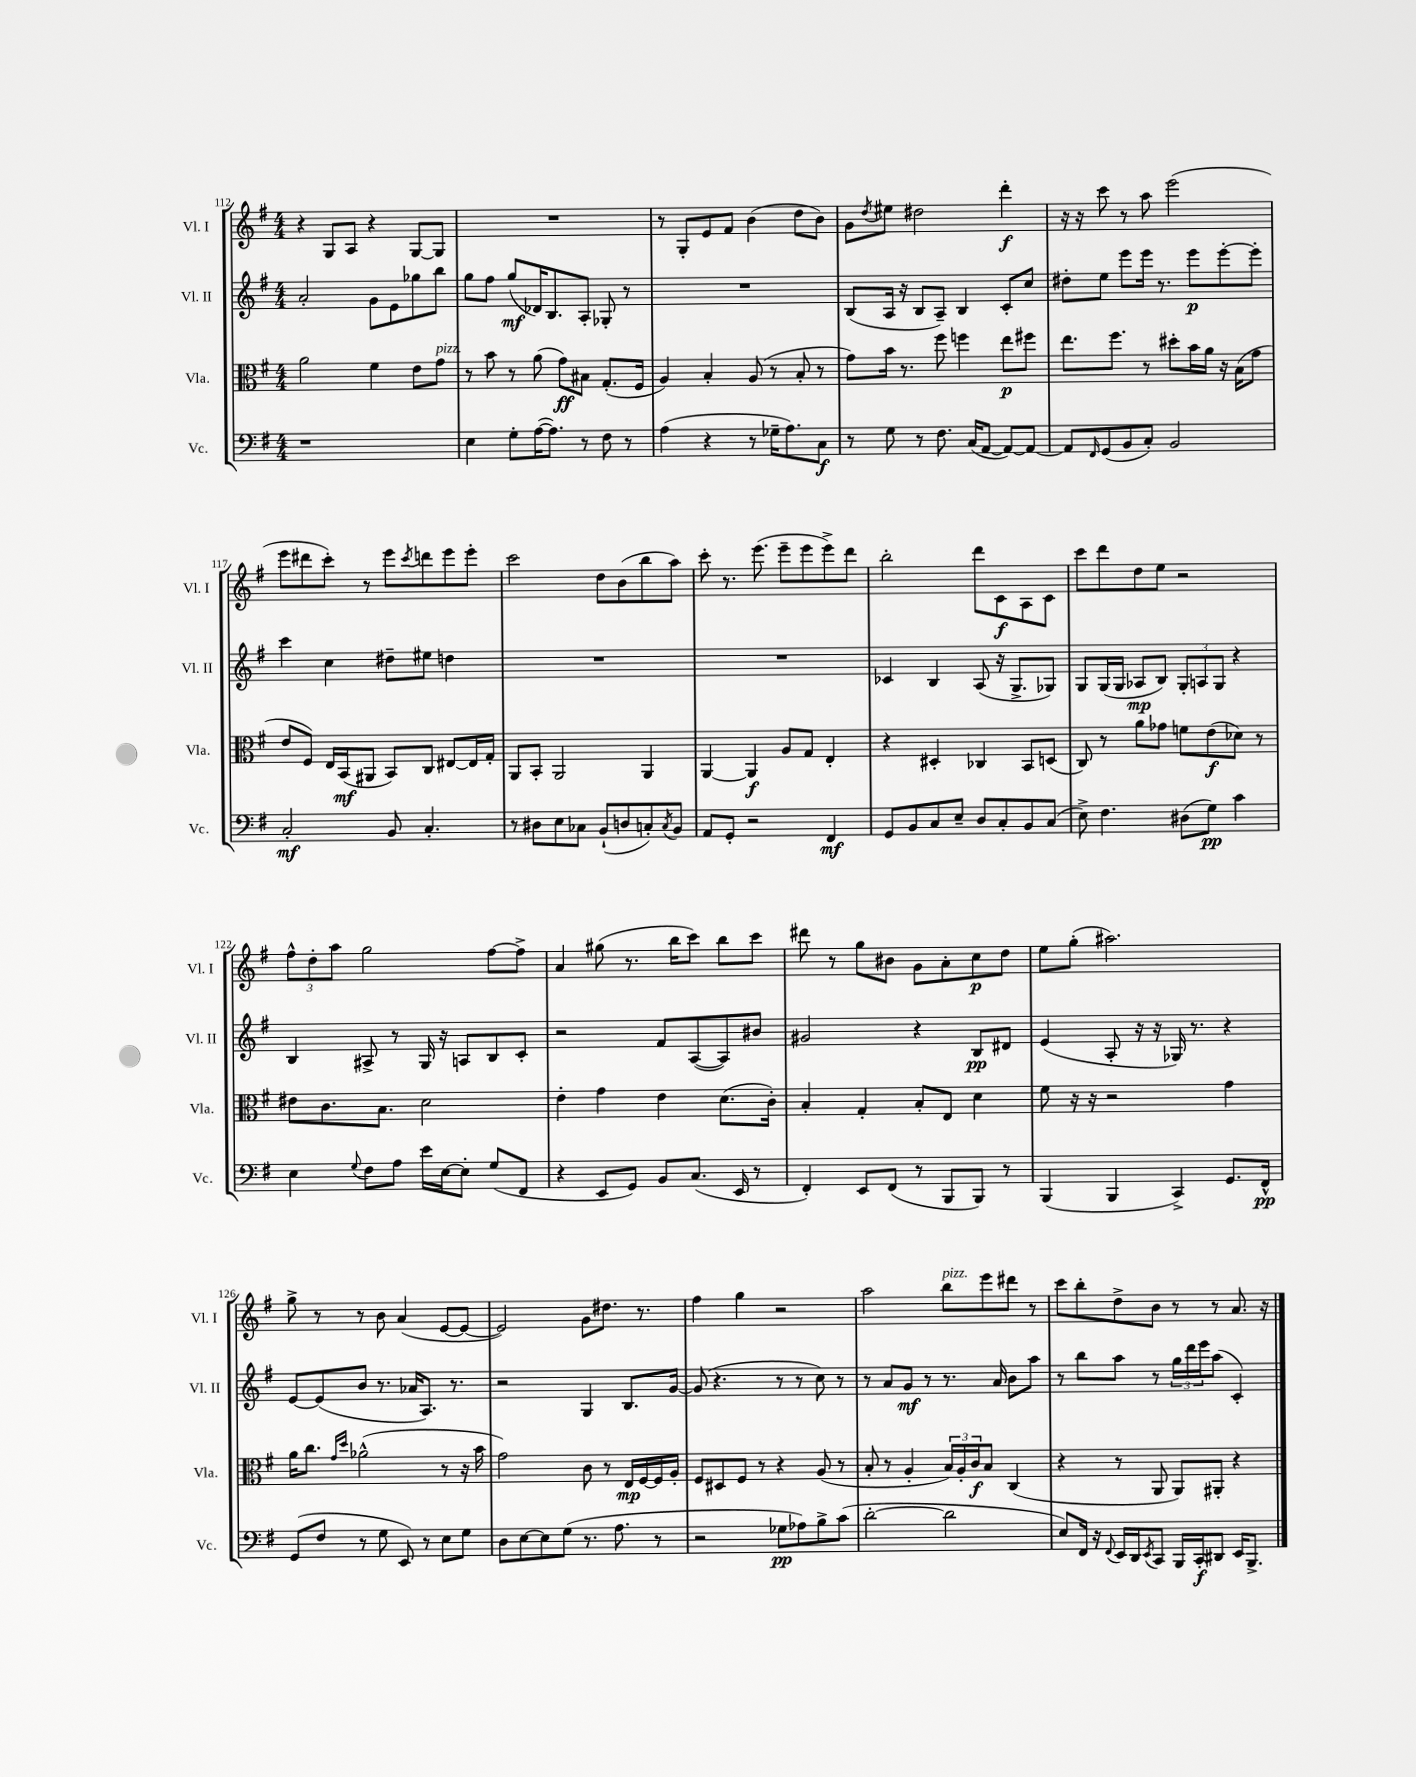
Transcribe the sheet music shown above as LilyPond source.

<<
\new StaffGroup <<
\new Staff = "s0" \with { instrumentName = "Vl. I" shortInstrumentName = "Vl. I" } {
    \clef treble \key g \major \numericTimeSignature \time 4/4
    r4 g8 a8 r4 g8~ g8 |
    R1 |
    r8 g8-. e'8 fis'8 b'4( d''8 b'8) |
    g'8 \acciaccatura { d''8 } eis''8 dis''2 d'''4-.\f |
    r16 r16 c'''8 r8 a''8 e'''2( |
    e'''8 dis'''8 c'''8-.) r8 e'''8 \acciaccatura { c'''8 } d'''8 e'''8 e'''8-. |
    c'''2 d''8 b'8( b''8 a''8) |
    c'''8-. r8. e'''8.( e'''8-- e'''8 e'''8->) d'''8 |
    b''2-. d'''8 c'8\f a8 c'8 |
    c'''8 d'''8 d''8 e''8 r2 |
    \tuplet 3/2 { fis''8-^ d''8-. a''8 } g''2 fis''8~ fis''8-> |
    a'4 gis''8( r8. b''16 c'''8) b''8 c'''8 |
    dis'''8 r8 g''8 bis'8 g'8 a'8-. c''8\p d''8 |
    e''8 g''8-.( ais''2.) |
    g''8-> r8 r8 b'8 a'4( e'8~ e'8~ |
    e'2) g'8 dis''8. r8. |
    fis''4 g''4 r2 |
    a''2 b''8^\markup { \italic "pizz." } e'''8 dis'''8 r8 |
    c'''8 b''8-. d''8-> b'8 r8 r8 a'8. r16 \bar "|." |
}
\new Staff = "s1" \with { instrumentName = "Vl. II" shortInstrumentName = "Vl. II" } {
    \clef treble \key g \major \numericTimeSignature \time 4/4
    a'2-. g'8 e'8 ges''8 b''8 |
    g''8 fis''8 g''8\mf( des'16) b8. a8-. ges8-. r8 |
    R1 |
    b8( a16 r16 b8 a8--) b4 c'8-. c''8 |
    dis''8-. e''8 e'''8 e'''16 r8. e'''8\p e'''8~-. e'''8-. |
    c'''4 c''4 dis''8-- eis''8 d''4 |
    R1 |
    R1 |
    ces'4 b4 a8( r16 g8.-> ges8) |
    g8 g16( g16 aes8\mp b8) \tuplet 3/2 { g8-. a8 g8 } r4 |
    b4 ais8-> r8 g16 r16 a8 b8 c'8-. |
    r2 fis'8 a8~( a8) bis'8 |
    gis'2 r4 b8\pp dis'8 |
    e'4( a8-. r16 r16 ges16) r8. r4 |
    e'8~ e'8( b'8 r8. aes'16 a8.) r8. |
    r2 g4 b8. g'16~ |
    g'8( r4. r8 r8 c''8) r8 |
    r8 a'8 g'8\mf r8 r8. a'16 b'8 a''8 |
    r8 b''8 a''8 r8 \tuplet 3/2 { g''16 d'''16 e'''16 } a''8( c'4-.) \bar "|." |
}
\new Staff = "s2" \with { instrumentName = "Vla." shortInstrumentName = "Vla." } {
    \clef alto \key g \major \numericTimeSignature \time 4/4
    a'2 fis'4 e'8 g'8^\markup { \italic "pizz." } |
    r8 b'8 r8 a'8( g'8\ff) bis8 g8.-.( fis16 |
    a4) b4-. a8( r8 b8-. r8 |
    g'8) b'16 r8. fis''8 f''4 e''8\p fis''8 |
    e''8. fis''8. r8 dis''8-. b'16 a'16 r16 b16( g'8 |
    e'8 fis8) e16 b,16\mf( ais,8 b,8) c8 eis8~ eis16 g16-. |
    a,8 b,8-. a,2 a,4 |
    a,4~ a,4\f a8 g8 e4-. |
    r4 dis4-. ces4 b,8 d8( |
    c8) r8 a'8 ges'8 f'8 e'8\f( des'8) r8 |
    eis'8 c'8. b8. d'2 |
    e'4-. g'4 e'4 d'8.( c'16-.) |
    b4-. g4-. b8-. e8 d'4 |
    fis'8 r16 r16 r2 g'4 |
    a'16 c''8. \grace { g'16 d''16 } aes'2-^( r8 r16 b'16 |
    g'2) c'8 r8 e16\mp fis16~ fis16 a16-. |
    fis8 dis8 fis8 r8 r4 a8( r8 |
    b8-. r8 a4-. \tuplet 3/2 { b16) a16-. c'16\f } b8 c4( |
    r4 r8 a,8 a,8) ais,8-. r4 \bar "|." |
}
\new Staff = "s3" \with { instrumentName = "Vc." shortInstrumentName = "Vc." } {
    \clef bass \key g \major \numericTimeSignature \time 4/4
    r1 |
    e4 g8-. a16~( a8.) r8 fis8 r8 |
    a4( r4 r8 ges16-- a8.) c8\f |
    r8 g8 r8 fis8. c16( a,8~ a,8~) a,8~ |
    a,8 \grace { fis,16 } g,8( b,8 c8-.) b,2 |
    c2-.\mf b,8 c4.-. |
    r8 dis8 e8 ces8 b,8-!( d8 c8-.) \acciaccatura { c8 } b,8 |
    a,8 g,8-. r2 fis,4\mf |
    g,8 b,8 c8 e8-- d8 c8-. b,8 c8( |
    e8->) fis4. dis8( g8\pp) c'4 |
    e4 \appoggiatura { g8 } fis8 a8 e'16 e16~ e8-. g8( fis,8 |
    r4 e,8 g,8) b,8 c8.( e,16 r8 |
    fis,4-.) e,8 fis,8( r8 b,,8 b,,8) r8 |
    b,,4( b,,4 c,4->) g,8. fis,16-^\pp |
    g,8( fis8 r8 g8 e,8) r8 e8 g8 |
    d8 e8~ e8 g8( r8. a8. r8 |
    r2 ges8\pp aes8) b8-> c'8( |
    d'2~-. d'2 |
    e8) fis,16 r16 \appoggiatura { fis,8 } e,16 d,16 \acciaccatura { e,8 } c,8 b,,16 c,16-.\f dis,8 e,16 b,,8.-> \bar "|." |
}
>>
>>
\layout { \context { \Score currentBarNumber = #112 } }
